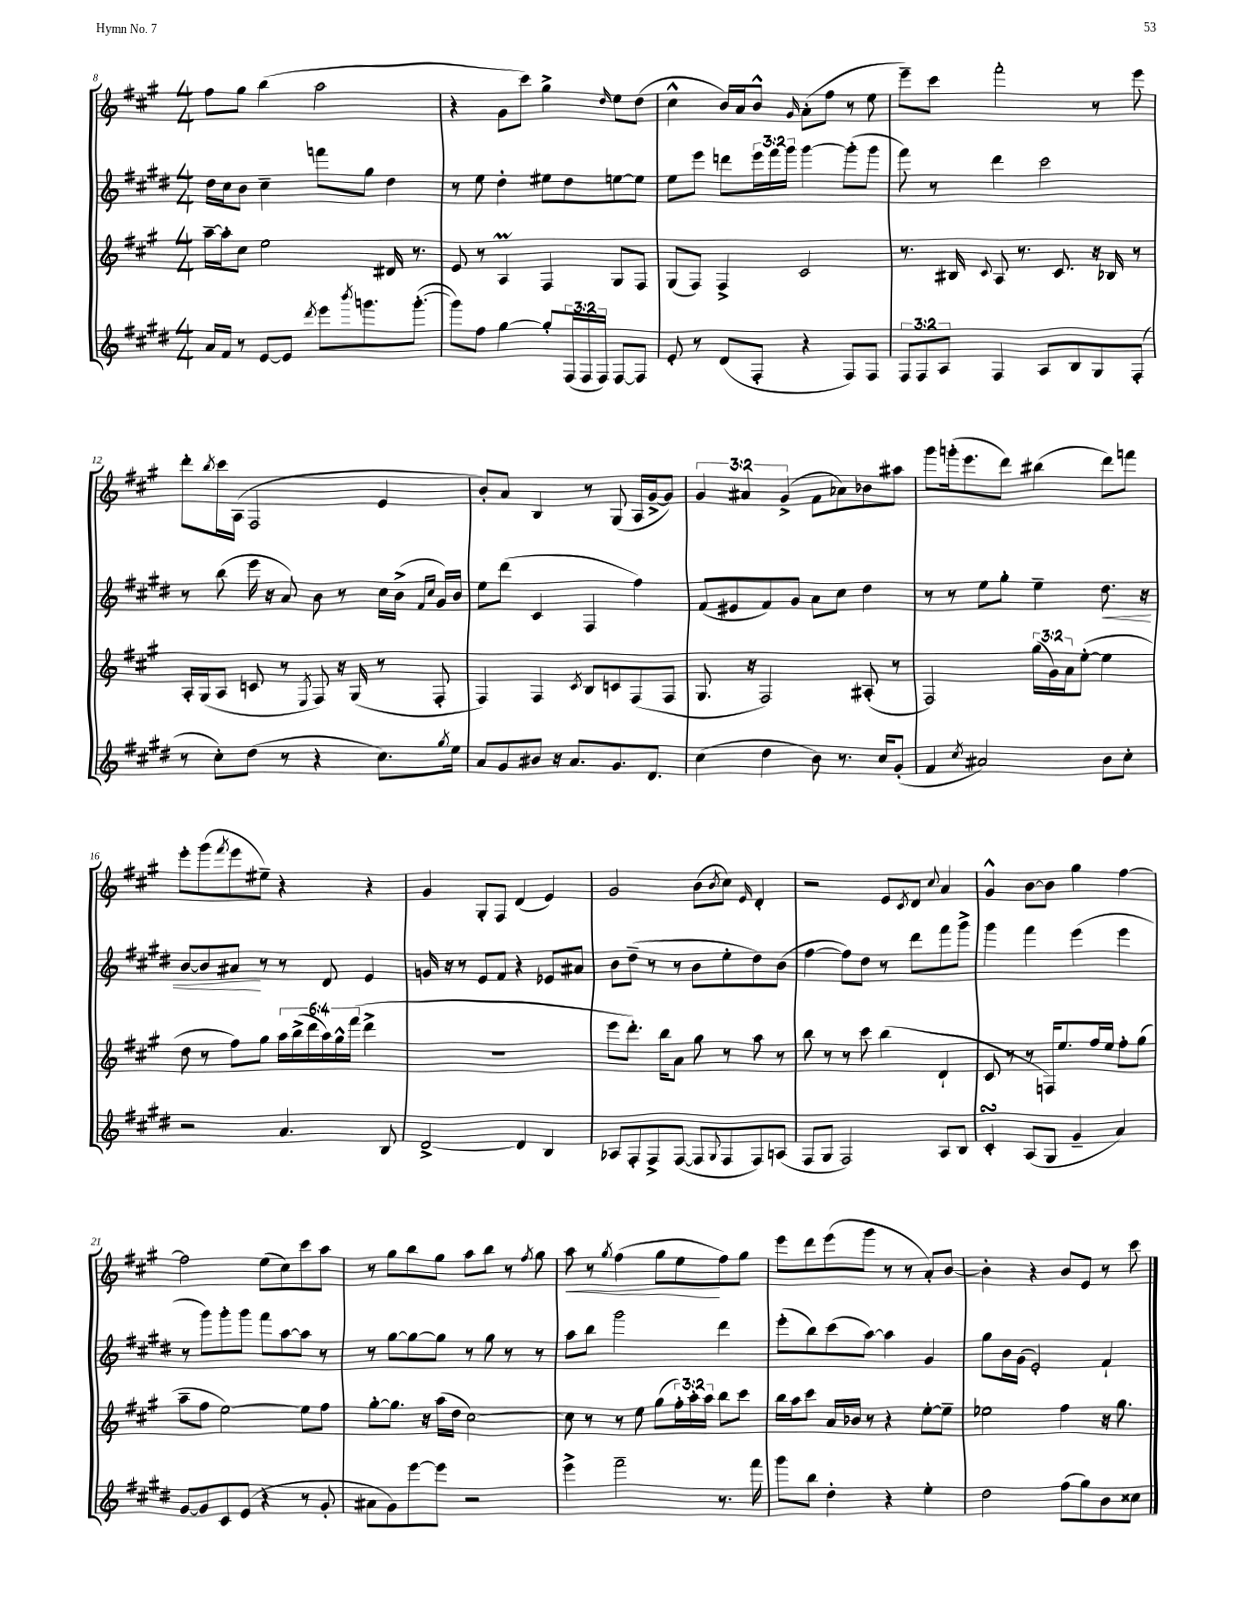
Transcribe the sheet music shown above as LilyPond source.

<<
\new StaffGroup <<
\new Staff = "s0" {
    \clef treble \key a \major \numericTimeSignature \time 4/4 \override Staff.TupletNumber.text = #tuplet-number::calc-fraction-text
    fis''8 gis''8 b''4( a''2 |
    r4 gis'8 cis'''8) gis''4-> \grace { d''16 } e''8 d''8( |
    cis''4-^ b'16) a'16 b'8-^ \grace { gis'16 } a'8-.( fis''8 r8 e''8 |
    e'''8--) cis'''8 fis'''2-. r8 e'''8 |
    d'''8-. \acciaccatura { b''8 } cis'''16 a16( fis2 e'4 |
    b'8-.) a'8 b4 r8 gis8( a16 gis'16~-> gis'8) |
    \tuplet 3/2 { gis'4 ais'4 gis'4->( } fis'8 aes'8) bes'8 ais''8 |
    gis'''8 g'''16-.( e'''8. d'''8) bis''4( d'''8) f'''8 |
    e'''8-. gis'''8( \acciaccatura { fis'''8 } e'''8 eis''8--) r4 r4 |
    gis'4 gis8-. fis8 d'4( e'4) |
    gis'2 b'8( \acciaccatura { b'8 } cis''8) \grace { e'16 } d'4-. |
    r2 e'8 \acciaccatura { cis'8 } d'8 \appoggiatura { cis''8 } a'4 |
    gis'4-^ b'8~ b'8 gis''4 fis''4~ |
    fis''2 e''8( cis''8) cis'''8 a''8 |
    r8 gis''8 b''8 gis''8 a''8 b''8 r8 \acciaccatura { fis''8 } gis''8 |
    a''8\< r8 \acciaccatura { gis''8 } fis''4( gis''8 e''8\! fis''8) gis''8 |
    e'''8 d'''8 e'''8( gis'''8 r8 r8 a'8-.) b'8~ |
    b'4-. r4 b'8 e'8 r8 cis'''8 \bar "|." |
}
\new Staff = "s1" {
    \clef treble \key e \major \numericTimeSignature \time 4/4 \override Staff.TupletNumber.text = #tuplet-number::calc-fraction-text
    dis''16 cis''16 b'8 cis''4-- f'''8 gis''8 dis''4 |
    r8 e''8 dis''4-. eis''8 dis''8 e''8~ e''8 |
    e''8 e'''8 d'''8 \tuplet 3/2 { e'''16 fis'''16 gis'''16 } gis'''4~ gis'''8-.( gis'''8 |
    fis'''8) r8 dis'''4 cis'''2 |
    r8 b''8( e'''16 r16 a'8) b'8 r8 cis''16 b'16->( \grace { fis'16 cis''16 } gis'16) b'16 |
    e''8 dis'''8( cis'4 fis4 fis''4) |
    fis'8( eis'8 fis'8) gis'8 a'8 cis''8 dis''4 |
    r8 r8 e''8 gis''8-. e''4-- dis''8.\< r16 |
    b'8~ b'8 ais'8\! r8 r8 dis'8 e'4 |
    g'16 r16 r8 e'8 fis'8 r4 ees'8 ais'8 |
    b'8 dis''8--( r8 r8 b'8 e''8-. dis''8) b'8( |
    fis''4~ fis''8) dis''8 r8 dis'''8 fis'''8 gis'''8-> |
    gis'''4 fis'''4 e'''4( e'''4 |
    r8 gis'''8) gis'''8-. gis'''8 fis'''8 a''8~ a''8 r8 |
    r8 gis''8~ gis''8~ gis''8 r8 gis''8 r8 r8 |
    a''8 b''8 gis'''2 dis'''4 |
    e'''8-.( b''8) cis'''8( a''8~) a''4 gis'4 |
    gis''8 b'16 gis'16( e'2-.) fis'4-! \bar "|." |
}
\new Staff = "s2" {
    \clef treble \key a \major \numericTimeSignature \time 4/4 \override Staff.TupletNumber.text = #tuplet-number::calc-fraction-text
    a''16~-- a''16-. cis''8 e''2 dis'16 r8. |
    e'8 r8 a4\prall fis4 gis8 fis8 |
    gis8( fis8) fis4-> cis'2 |
    r8. bis16 \appoggiatura { cis'8 } a8 r8. cis'8. r16 bes16 r8 |
    a16-. gis16( a8 c'8 r8 \acciaccatura { e8 } fis8) r16 gis16( r8 fis8-. |
    fis4) fis4 \acciaccatura { cis'8 } b8 c'8 fis8( fis8 |
    gis8. r16 fis2) ais8-.( r8 |
    fis2) \tuplet 3/2 { gis''16( gis'16) a'16 } e''8~-.( e''4 |
    d''8 r8 fis''8) gis''8 \tuplet 6/4 { a''16 b''16->( d'''16 a''16) gis''16-^ fis'''16( } d'''4-> |
    R1 |
    e'''8 d'''8.-.) b''16 a'8 gis''8 r8 a''8 r8 |
    b''8 r8 r8 cis'''8 b''4( d'4-! |
    cis'8 r8 r8 f16) e''8. fis''16 e''16 fis''8-. gis''8( |
    a''8-- fis''8 e''2~) e''8 fis''8 |
    gis''8~-. gis''8. r16 a''16( d''16 cis''2~) |
    cis''8 r8 r8 e''8 gis''8( \tuplet 3/2 { fis''16-.) a''16-. a''16 } b''8 cis'''8 |
    b''16 a''16 cis'''8 a'16 bes'16 r8 r4 e''8~-. e''8-- |
    ees''2 fis''4 r16 gis''8. \bar "|." |
}
\new Staff = "s3" {
    \clef treble \key e \major \numericTimeSignature \time 4/4 \override Staff.TupletNumber.text = #tuplet-number::calc-fraction-text
    a'16 fis'16 r8 e'8~ e'8 \acciaccatura { dis'''8 } e'''8 \acciaccatura { b'''8 } g'''8. g'''8.~-.( |
    g'''8) fis''8 gis''4~ gis''8-. \tuplet 3/2 { fis16( fis16 fis16) } fis8~ fis8 |
    e'8-. r8 dis'8( fis8-. r4 fis8) fis8 |
    \tuplet 3/2 { fis8 fis8 a8 } fis4 a8 b8 gis8 fis8-.( |
    r8 cis''8-.) dis''8( r8 r4 cis''8.) \acciaccatura { gis''8 } e''16 |
    a'8 gis'8 bis'8 r16 a'8. gis'8. dis'8. |
    cis''4( dis''4 b'8) r8. cis''16 gis'8-.( |
    fis'4 \acciaccatura { cis''8 } ais'2) b'8 cis''8-. |
    r2 a'4. b8 |
    dis'2~-> dis'4 b4 |
    aes8 fis8-. fis8-> fis8~( fis8 \appoggiatura { gis8 } fis8 fis8) a8( |
    fis8 gis8 fis2) a8 b8 |
    cis'4-.\turn a8( gis8 gis'4-- a'4) |
    gis'8~ gis'8 cis'8 e'8( r4 r8 gis'8-. |
    ais'8 gis'8) e'''8~ e'''8 r2 |
    e'''4-> fis'''2-- r8. fis'''16 |
    gis'''8 b''8 dis''4-. r4 e''4-. |
    dis''2 fis''8( gis''8) b'8 cisis''8 \bar "|." |
}
>>
>>
\layout { \context { \Score currentBarNumber = #8 } }
